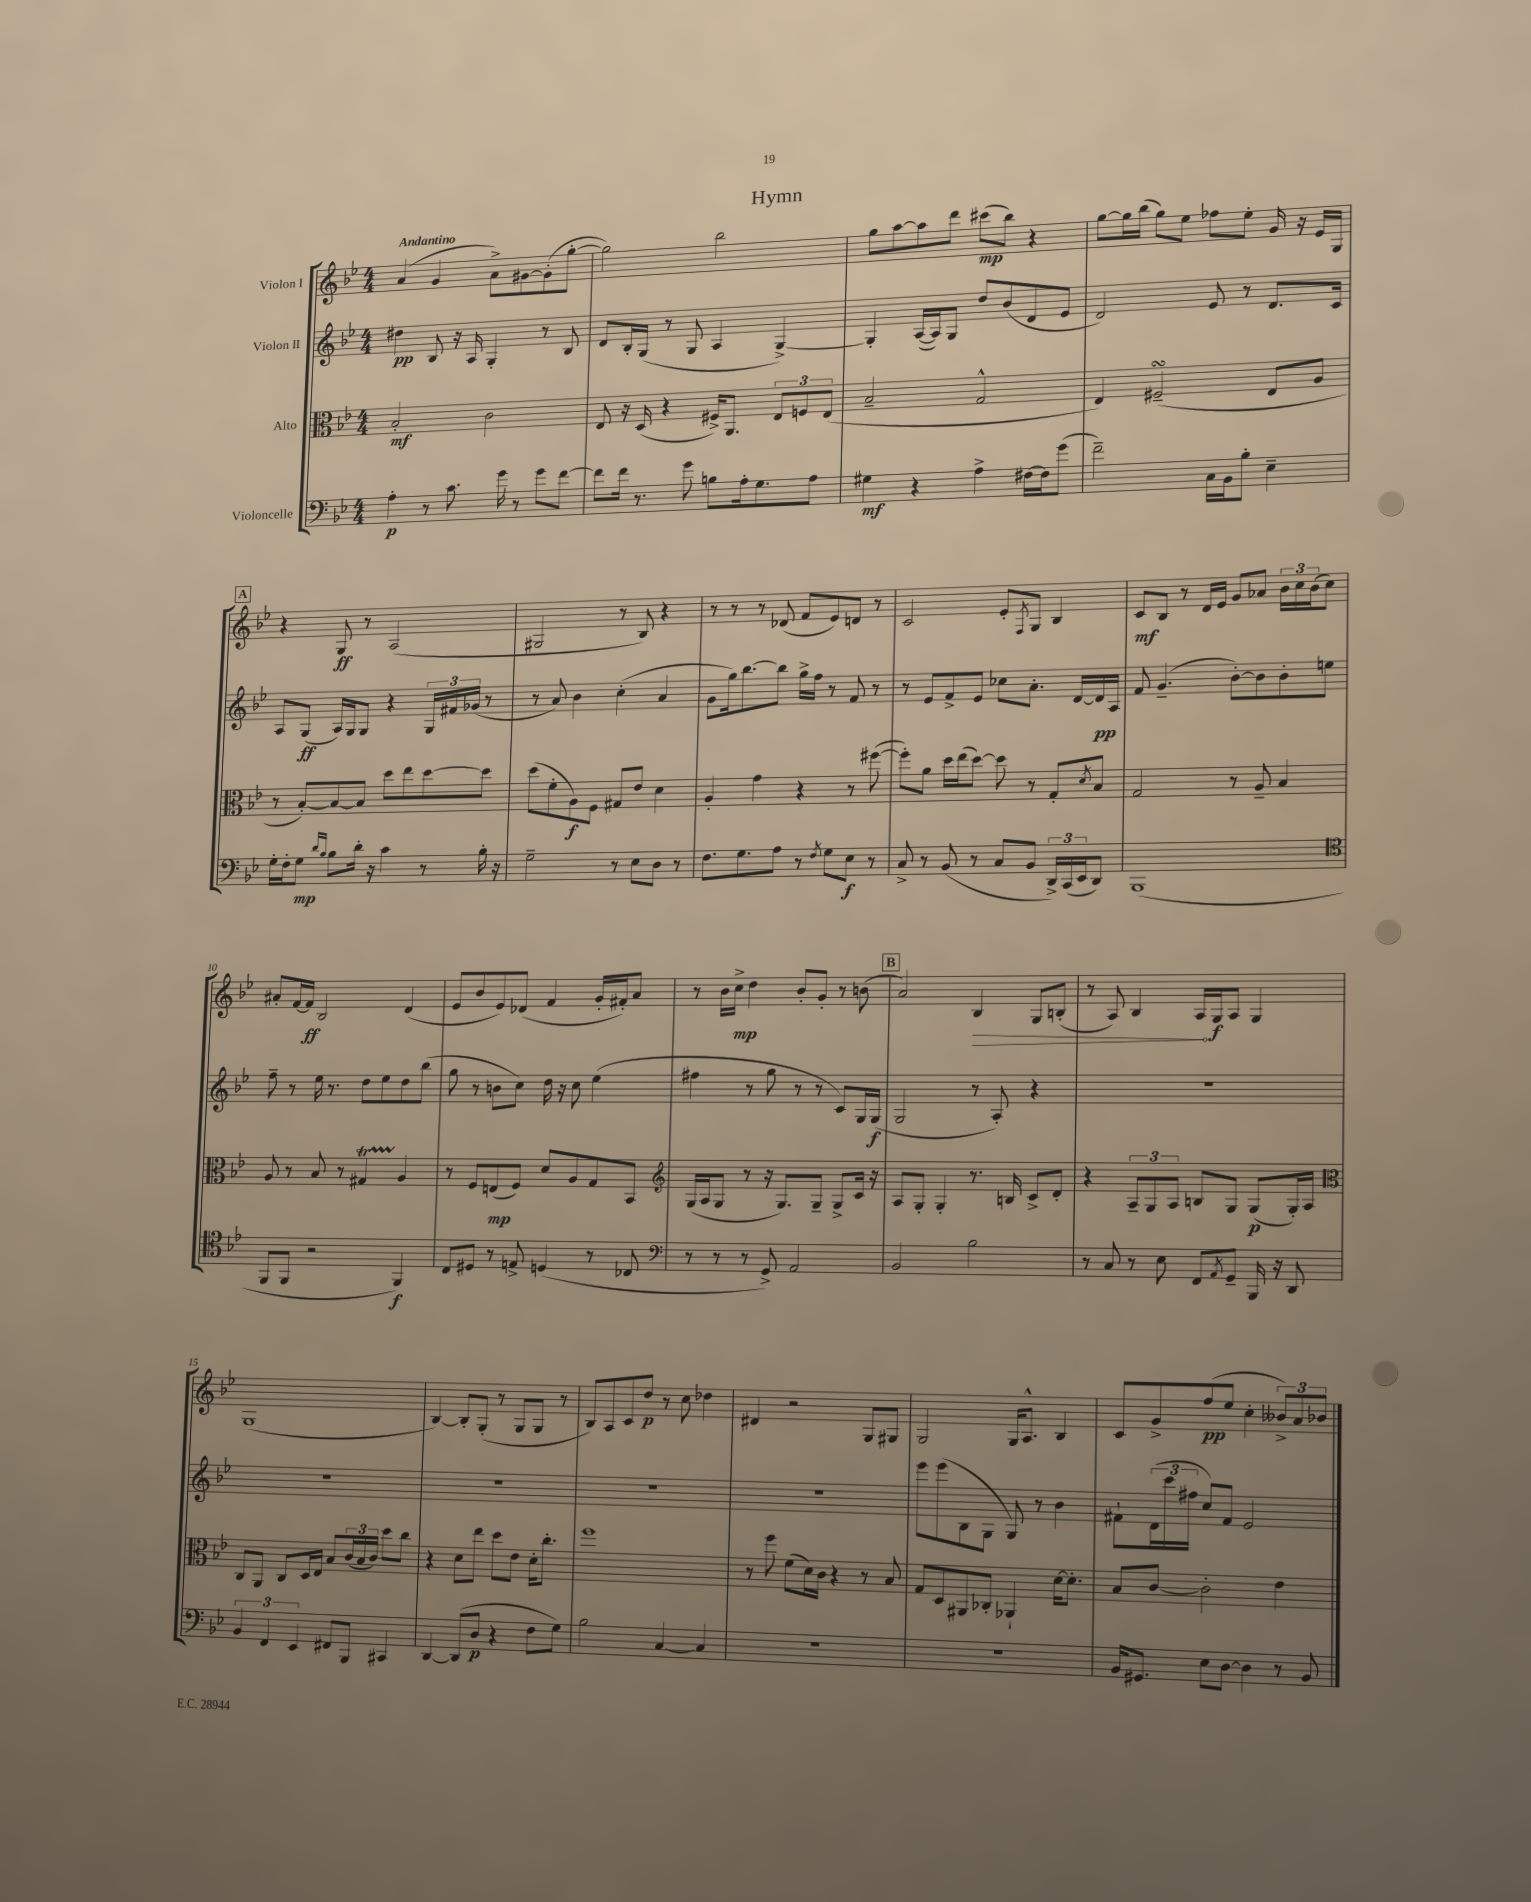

**kern	**dynam	**kern	**dynam	**kern	**dynam	**kern	**dynam
*part4	*part4	*part3	*part3	*part2	*part2	*part1	*part1
*staff4	*staff4	*staff3	*staff3	*staff2	*staff2	*staff1	*staff1
*I"Violoncelle	*	*I"Alto	*	*I"Violon II	*	*I"Violon I	*
*clefF4	*	*clefC3	*	*clefG2	*	*clefG2	*
*k[b-e-]	*	*k[b-e-]	*	*k[b-e-]	*	*k[b-e-]	*
*M4/4	*	*M4/4	*	*M4/4	*	*M4/4	*
=1	=1	=1	=1	=1	=1	=1	=1
!	!	!	!	!	!	!LO:TX:a:B:t=Andantino	!
4A'\	p	2B-'/	mf	4dd#X\	pp	(4a/	.
8r	.	.	.	8B-/	.	4g/	.
8.c\	.	.	.	16r	.	.	.
.	.	.	.	16A/	.	.	.
.	.	2c\	.	4G'/	.	8a^\L)	.
16g\	.	.	.	.	.	.	.
8r	.	.	.	.	.	[8g#X\	.
8g\L	.	.	.	8r	.	(8g#'\]	.
[8f\J	.	.	.	8B-/	.	[8gg'\J	.
=2	=2	=2	=2	=2	=2	=2	=2
8f\L]	.	8E-/	.	8d/L	.	2gg\])	.
16f\Jk	.	16r	.	16B-'/L	.	.	.
8.r	.	(16D/	.	(16G/JJ	.	.	.
.	.	4r	.	8r	.	.	.
8g\	.	.	.	8G/	.	.	.
8Bn\L	.	16F#X^/KL)	.	4A/	.	2bb-\	.
.	.	8.AA/J	.	.	.	.	.
16A'\k	.	.	.	.	.	.	.
8.G\	.	.	.	.	.	.	.
.	.	12E-/L	.	[4G^/)	.	.	.
.	.	12Fn/	.	.	.	.	.
8A\J	.	.	.	.	.	.	.
.	.	(12E-/J	.	.	.	.	.
=3	=3	=3	=3	=3	=3	=3	=3
4G#X\	mf	2B-~/	.	4G'/]	.	8gg\L	.
.	.	.	.	.	.	[8aa\	.
4r	.	.	.	([16A/LL	.	8aa\]	.
.	.	.	.	16A/J])	.	.	.
.	.	.	.	8G/J	.	8ddd\J	.
4A^\	.	2G^^/	.	8dd/L	.	(8ccc#X\L	mp
.	.	.	.	(8b-/	.	8bb-\J)	.
[16F#X\LL	.	.	.	8d/	.	4r	.
16F#\J]	.	.	.	.	.	.	.
(8g\J	.	.	.	8e-/J	.	.	.
=4	=4	=4	=4	=4	=4	=4	=4
2f~\)	.	4E-/)	.	2d/)	.	[8gg\L	.
.	.	.	.	.	.	16gg\L]	.
.	.	.	.	.	.	(16bb-\JJ	.
.	.	(2F#XsSsS~/	.	.	.	8gg\L)	.
.	.	.	.	.	.	8ee-\J	.
16C\LL	.	.	.	8e-/	.	8ff-X\L	.
16BB-\J	.	.	.	.	.	.	.
8B-'\J	.	.	.	8r	.	8ee-'\J	.
4E-~\	.	8E-/L	.	8.d/L	.	16g/	.
.	.	.	.	.	.	16r	.
.	.	8A/J	.	.	.	16e-/LL	.
.	.	.	.	16c/Jk	.	16G/JJ	.
!!LO:LB:g=z
!!LO:REH:place=s1:t=A
=5	=5	=5	=5	=5	=5	=5	=5
16G'\LL	.	8r	.	8A/L	.	4r	.
16F'\J	.	.	.	.	.	.	.
8G\J	mp	[8B-'/L)	.	(8G/J	ff	.	.
16qqd/LL	.	.	.	.	.	.	.
16qqB-/JJ	.	.	.	.	.	.	.
8B-\L	.	8B-/_	.	16A/LL)	.	8G/	ff
.	.	.	.	16G/J	.	.	.
16d'\Jk	.	8B-/J]	.	8G/J	.	8r	.
16r	.	.	.	.	.	.	.
4c\	.	8dd\L	.	4r	.	(2A/	.
.	.	8ee-\	.	.	.	.	.
8r	.	[8dd\	.	24G/LL	.	.	.
.	.	.	.	24f#X/	.	.	.
.	.	.	.	(24g-X/JJ	.	.	.
16B-'\	.	8dd\J]	.	8r	.	.	.
16r	.	.	.	.	.	.	.
=6	=6	=6	=6	=6	=6	=6	=6
2G~\	.	(8dd\L	.	8r	.	2G#X/	.
.	.	8f'\	.	8a/)	.	.	.
.	.	8A\)	f	4b-\	.	.	.
.	.	8F\J	.	.	.	.	.
8r	.	8G#X/L	.	(4cc'\	.	8r	.
8E-\L	.	8e-/J	.	.	.	8B-/)	.
8D\J	.	4d\	.	4a/	.	4r	.
8r	.	.	.	.	.	.	.
=7	=7	=7	=7	=7	=7	=7	=7
8.F\L	.	4A'/	.	8g\L	.	8r	.
.	.	.	.	16gg\k)	.	8r	.
8.G\	.	.	.	[8.bb-\	.	.	.
.	.	4g\	.	.	.	8r	.
8A\J	.	.	.	8bb-\J]	.	(8d-X/	.
8r	.	4r	.	16gg^\LL	.	8f/L	.
.	.	.	.	16ff\JJ	.	.	.
8qF/	.	.	.	.	.	.	.
8G\L	.	.	.	8r	.	8e-/)	.
8E-\J	f	8r	.	8f/	.	8dn/J	.
8r	.	([8ff#X\	.	8r	.	8r	.
=8	=8	=8	=8	=8	=8	=8	=8
8C^/	.	8ff#'\L])	.	8r	.	2c/	.
8r	.	8a\J	.	8e-/L	.	.	.
(8BB-/	.	16dd\LL	.	8f^/	.	.	.
.	.	(16ee-\J	.	.	.	.	.
8r	.	[8dd\J)	.	8e-/J	.	.	.
8C/L	.	8dd\]	.	8cc-X\L	.	8e-'/L	.
.	.	.	.	.	.	8qF/	.
8BB-/J	.	8r	.	8.a'\J	.	8G/J	.
24DD^/LL)	.	8G'/L	.	.	.	4B-/	.
(24CC/	.	.	.	.	.	.	.
.	.	.	.	[16d/LL	.	.	.
24EE-/J	.	.	.	.	.	.	.
.	.	8qd/	.	.	.	.	.
8DD/J)	.	8B-/J	.	16d/]	pp	.	.
.	.	.	.	16A/JJ	.	.	.
=9	=9	=9	=9	=9	=9	=9	=9
(1BBB-	.	2G/	.	8f/	.	8c/L	mf
.	.	.	.	(4.g~/	.	8B-/J	.
.	.	.	.	.	.	8r	.
.	.	.	.	.	.	16d/LL	.
.	.	.	.	.	.	16e-/JJ	.
.	.	8r	.	[8b-'\L)	.	8g/L	.
.	.	8A~/	.	8b-\]	.	8a-X/J	.
.	.	4B-/	.	8b-'\	.	24b-\LL	.
.	.	.	.	.	.	24cc\	.
.	.	.	.	.	.	(24b-\J	.
.	.	.	.	8een\J	.	8cc\J)	.
!!LO:LB:g=z
=10	=10	=10	=10	=10	=10	=10	=10
*clefC4	*	*	*	*	*	*	*
8FF/L	.	8A/	.	8ff~\	.	8a#X'/L	.
8FF/J	.	8r	.	8r	.	[16f/L	.
.	.	.	.	.	.	16f/JJ]	ff
2r	.	8B-/	.	16ee-\	.	2B-/	.
.	.	.	.	8.r	.	.	.
.	.	8r	.	.	.	.	.
.	.	4G#Xt/	.	8dd\L	.	.	.
.	.	.	.	8ee-\	.	.	.
4FF/)	f	4A/	.	8dd\	.	(4d/	.
.	.	.	.	(8bb-\J	.	.	.
=11	=11	=11	=11	=11	=11	=11	=11
8C/L	.	8r	.	8gg\	.	8e-/L	.
8D#X/J	.	8F/L	.	8r	.	8b-/	.
8r	.	(8En/	mp	8bn\L	.	8e-/)	.
8En^/	.	8F/J)	.	8cc\J)	.	(8d-X/J	.
(4Dn/	.	8d/L	.	16dd\	.	4f/	.
.	.	.	.	16r	.	.	.
.	.	8A/	.	8cc\	.	.	.
8r	.	8G/	.	(4ee-\	.	16g'/LL	.
.	.	.	.	.	.	16f#X'/J)	.
8C-X/	.	8BB-/J	.	.	.	8a/J	.
=12	=12	=12	=12	=12	=12	=12	=12
*clefF4	*	*clefG2	*	*	*	*	*
8r	.	(16G/LL	.	4ff#X\	.	8r	.
.	.	16A/J	.	.	.	.	.
8r	.	8G/J	.	.	.	16b-\LL	.
.	.	.	.	.	.	16cc^\JJ	mp
8r	.	8r	.	8r	.	4dd\	.
8GG^/)	.	16r	.	8gg\	.	.	.
.	.	8.G/L)	.	.	.	.	.
2AA/	.	.	.	8r	.	8b-'/L	.
.	.	8G~/J	.	8r	.	8g'/J	.
.	.	8G^/L	.	8c/L)	.	8r	.
.	.	16c/Jk	.	16G/L	.	(8bn\	.
.	.	16r	.	(16G/JJ	f	.	.
!!LO:REH:place=s1:t=B
=13	=13	=13	=13	=13	=13	=13	=13
2BB-/	.	8A/L	.	2G/	.	2a/)	.
.	.	8G'/J	.	.	.	.	.
.	.	4G'/	.	.	.	.	.
!	!	!	!	!	!	!	!LO:HP:b
2B-\	.	8.r	.	8r	.	4B-/	>
.	.	.	.	8A'/)	.	.	.
.	.	16Bn/	.	.	.	.	.
.	.	8c^/L	.	4r	.	8G/L	.
.	.	8d'/J	.	.	.	(8Bn'/J	.
=14	=14	=14	=14	=14	=14	=14	=14
8r	.	4r	.	1r	.	8r	.
8C/	.	.	.	.	.	8A/)	.
8r	.	12A~/L	.	.	.	4B-/	.
.	.	12G/	.	.	.	.	.
8E-\	.	.	.	.	.	.	.
.	.	12A/J	.	.	.	.	.
8FF/L	.	8Bn/L	.	.	.	16A/LL	.
.	.	.	.	.	.	16G/J	] f
8qAA/	.	.	.	.	.	.	.
8GG~/J	.	8G/J	.	.	.	8A/J	.
16BBB-/	.	(8G/L	p	.	.	4G/	.
16r	.	.	.	.	.	.	.
8DD/	.	16G'/L)	.	.	.	.	.
.	.	16A/JJ	.	.	.	.	.
!!LO:LB:g=z
=15	=15	=15	=15	=15	=15	=15	=15
*	*	*clefC3	*	*	*	*	*
6BB-/	.	8C/L	.	1r	.	(1G	.
.	.	8AA/J	.	.	.	.	.
6FF/	.	.	.	.	.	.	.
.	.	8C/L	.	.	.	.	.
6EE-/	.	.	.	.	.	.	.
.	.	16D/L	.	.	.	.	.
.	.	16E-/JJ	.	.	.	.	.
8FF#X/L	.	8B-/L	.	.	.	.	.
8BBB-/J	.	(24c/L	.	.	.	.	.
.	.	24B-/	.	.	.	.	.
.	.	24c/JJ)	.	.	.	.	.
4CC#X/	.	8dd\L	.	.	.	.	.
.	.	8cc\J	.	.	.	.	.
=16	=16	=16	=16	=16	=16	=16	=16
[4DD/	.	4r	.	1r	.	[4B-/)	.
(8DD/L]	.	8d\L	.	.	.	8B-'/L]	.
8D/J	p	8ee-\J	.	.	.	(8G'/J	.
4r	.	8dd\L	.	.	.	8r	.
.	.	8e-\J	.	.	.	8G/L	.
8F\L	.	16d'\KL	.	.	.	8G/J	.
.	.	8.cc'\J	.	.	.	.	.
8G\J)	.	.	.	.	.	8r	.
=17	=17	=17	=17	=17	=17	=17	=17
2B-\	.	1ff	.	1r	.	8B-/L)	.
.	.	.	.	.	.	8A/	.
.	.	.	.	.	.	8c/	.
.	.	.	.	.	.	8dd/J	p
[4C/	.	.	.	.	.	8r	.
.	.	.	.	.	.	8cc\	.
4C/]	.	.	.	.	.	4dd-X\	.
=18	=18	=18	=18	=18	=18	=18	=18
1r	.	8r	.	1r	.	4d#X/	.
.	.	8ff\	.	.	.	.	.
.	.	(8f\L	.	.	.	2r	.
.	.	16d\L)	.	.	.	.	.
.	.	16c\JJ	.	.	.	.	.
.	.	4r	.	.	.	.	.
.	.	8r	.	.	.	8G/L	.
.	.	8B-/	.	.	.	8G#X/J	.
=19	=19	=19	=19	=19	=19	=19	=19
1r	.	8G/L	.	8eee-\L	.	2G/	.
.	.	8D/	.	(8eee-\	.	.	.
.	.	8AA#X/	.	8B-\	.	.	.
.	.	8C-X'/J	.	8G\J	.	.	.
.	.	4AA-X`/	.	8G/)	.	16G/KL	.
.	.	.	.	.	.	8.A^^/J	.
.	.	.	.	8r	.	.	.
.	.	[16d\KL	.	4b-\	.	4B-/	.
.	.	8.d'\J]	.	.	.	.	.
=20	=20	=20	=20	=20	=20	=20	=20
16BB-/KL	.	8B-/L	.	8f#X`\L	.	8c/L	.
8.GG#X/J	.	.	.	.	.	.	.
.	.	[8c/J	.	(24d\L	.	8g^/	.
.	.	.	.	24ccc\	.	.	.
.	.	.	.	24ff#X\JJ	.	.	.
8E-\L	.	2c'\]	.	8cc/L)	.	(8ff/	pp
[8D\J	.	.	.	8f#/J	.	8ee-/J	.
4D\]	.	.	.	2e-/	.	4cc'\	.
8r	.	4e-\	.	.	.	12b--X^/L)	.
.	.	.	.	.	.	12a/	.
8BB-/	.	.	.	.	.	.	.
.	.	.	.	.	.	12b-X/J	.
==	==	==	==	==	==	==	==
*-	*-	*-	*-	*-	*-	*-	*-
